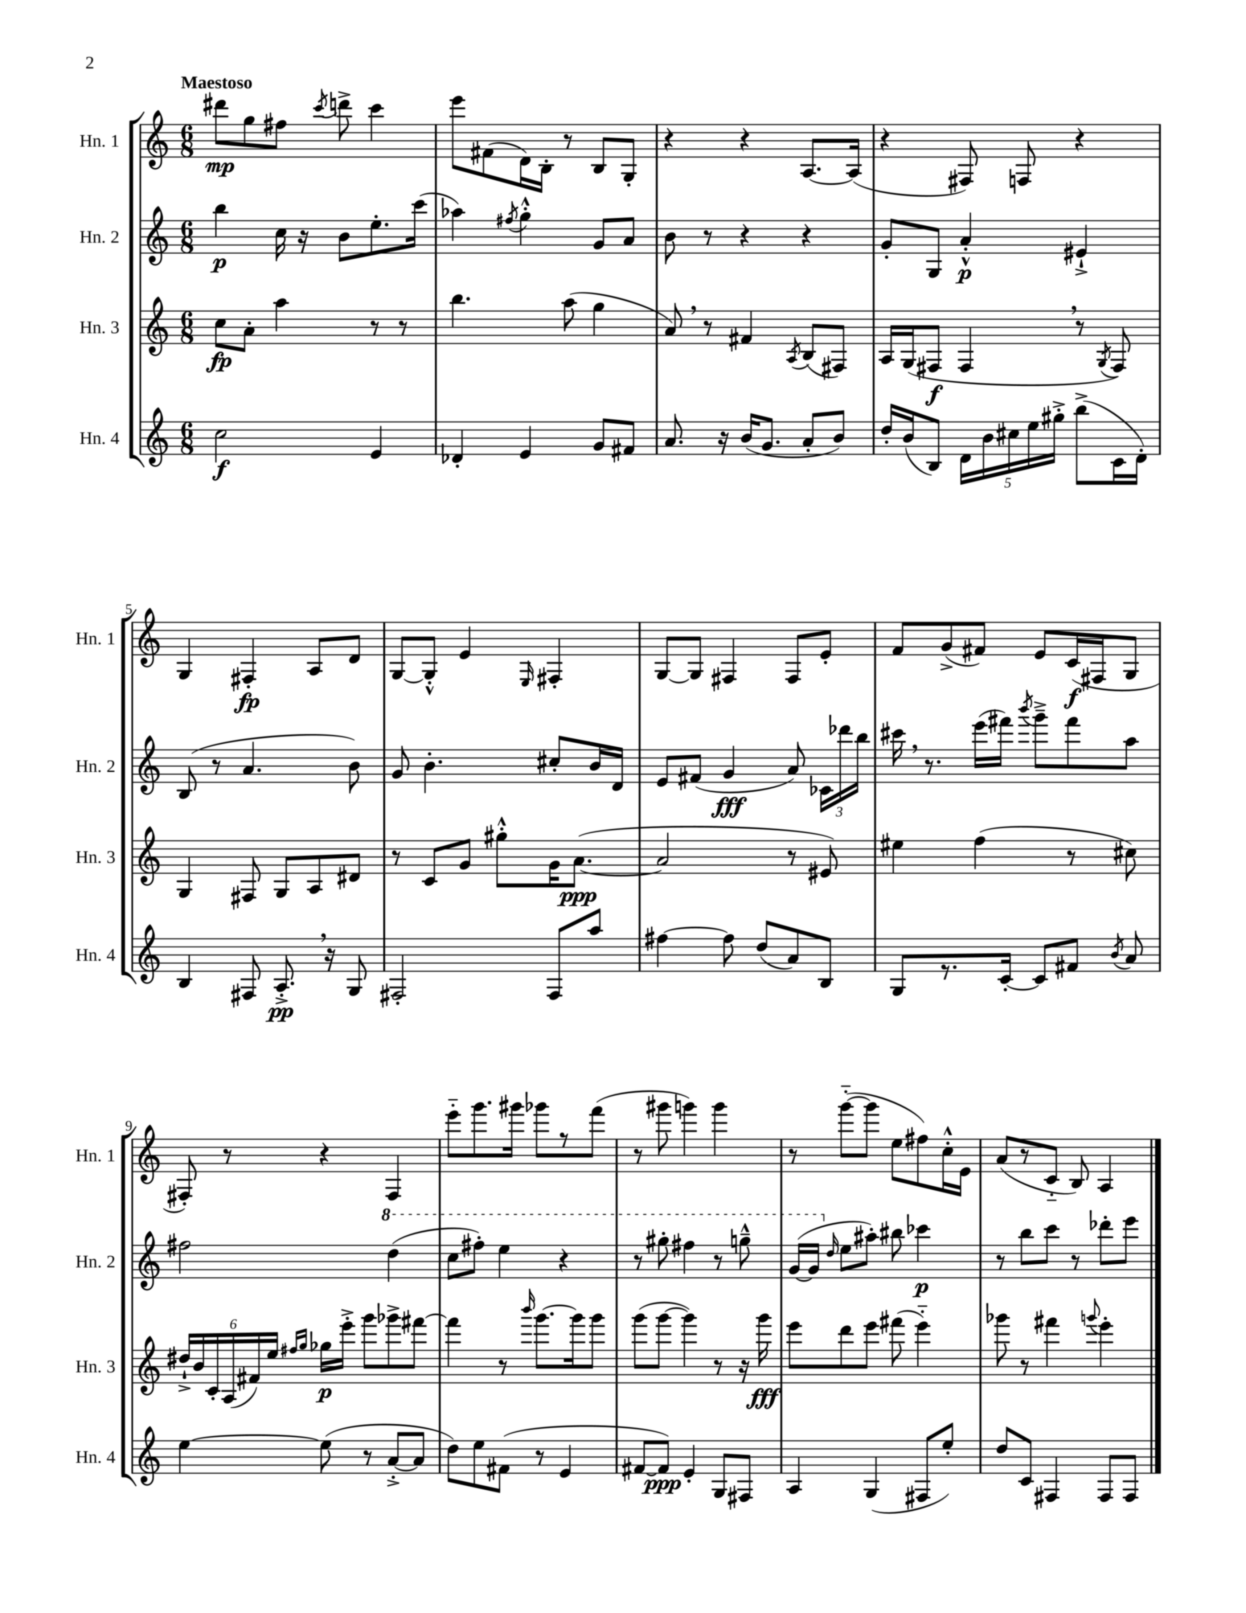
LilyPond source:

<<
\new StaffGroup <<
\new Staff = "s0" \with { instrumentName = "Hn. 1" shortInstrumentName = "Hn. 1" } {
    \clef treble \key c \major \numericTimeSignature \time 6/8 \tempo "Maestoso"
    \autoBeamOff dis'''8[\mp g''8 fis''8] \acciaccatura { c'''8 } d'''8-> c'''4 |
    e'''8[ fis'8( d'16) b16]-. r8 b8[ g8]-. |
    r4 r4 a8.[~ a16]( |
    r4 fis8) f8 r4 |
    g4 fis4-.\fp a8[ d'8] |
    g8[~ g8]-.-^ e'4 \grace { e16 } fis4-. |
    g8[~ g8] fis4 fis8[ e'8]-. |
    f'8[ g'8->( fis'8]) e'8[ c'16\f( fis16 g8] |
    fis8-.) r8 r4 fis4 |
    e'''8[-_ g'''8. gis'''16] ges'''8[ r8 f'''8]( |
    r8 gis'''8 g'''4) g'''4 |
    r8 g'''8[~-_( g'''8] e''8[ fis''8) c''16-.-^ e'16] |
    a'8[( r8 c'8]-_ b8) a4 \bar "|." |
}
\new Staff = "s1" \with { instrumentName = "Hn. 2" shortInstrumentName = "Hn. 2" } {
    \clef treble \key c \major \numericTimeSignature \time 6/8
    \autoBeamOff b''4\p c''16 r16 b'8[ e''8.-. c'''16]( |
    aes''4) \acciaccatura { fis''8 } g''4-.-^ g'8[ a'8] |
    b'8 r8 r4 r4 |
    g'8[-. g8] a'4-.-^\p eis'4-!-> |
    b8( r8 a'4. b'8) |
    g'8 b'4.-. cis''8[-. b'16 d'16] |
    e'8[ fis'8]( g'4\fff a'8) \tuplet 3/2 { ces'16[ des'''16 b''16] } |
    cis'''16 \breathe r8. e'''16[( fis'''16]) \acciaccatura { b'''8 } g'''8[---> fis'''8 a''8] |
    fis''2 \ottava #1 d'''4( |
    c'''8[ fis'''8]-.) e'''4 r4 |
    r8 gis'''8-. fis'''4 r8 g'''8---^ |
    g''16[~( g''16] \ottava #0 \grace { d''16 } e''8[ ais''8]-.) bis''8 ces'''4\p |
    r8 b''8[ c'''8] r8 des'''8[-. e'''8] \bar "|." |
}
\new Staff = "s2" \with { instrumentName = "Hn. 3" shortInstrumentName = "Hn. 3" } {
    \clef treble \key c \major \numericTimeSignature \time 6/8
    \autoBeamOff c''8[\fp a'8]-. a''4 r8 r8 |
    b''4. a''8( g''4 |
    a'8) \breathe r8 fis'4 \acciaccatura { a8 } b8[( fis8]) |
    a16[ g16( fis8]\f fis4 \breathe r8 \acciaccatura { g8 } fis8) |
    g4 fis8 g8[ a8 dis'8] |
    r8 c'8[ g'8] gis''8[-.-^ g'16 a'8.]~\ppp( |
    a'2 r8 eis'8) |
    eis''4 f''4( r8 cis''8) |
    \tuplet 6/4 { dis''16[-!-> b'16 c'16-. a16( fis'16) e''16] } \grace { fis''16[ g''16] } ges''16[\p e'''16]-.-> g'''8[ ges'''8-> fis'''8]~ |
    fis'''4 r8 \grace { b'''16 } g'''8.[~ g'''16 g'''8] |
    g'''8[( g'''8]~ g'''4) r8 r16 g'''16\fff |
    e'''8[ d'''8 e'''8] fis'''8( e'''4-_) |
    ges'''8 r8 fis'''4 \appoggiatura { g'''8 } e'''4-. \bar "|." |
}
\new Staff = "s3" \with { instrumentName = "Hn. 4" shortInstrumentName = "Hn. 4" } {
    \clef treble \key c \major \numericTimeSignature \time 6/8
    \autoBeamOff c''2\f e'4 |
    des'4-. e'4 g'8[ fis'8] |
    a'8. r16 b'16[( g'8.] a'8[-. b'8]) |
    d''16[-. b'16( b8]) \tuplet 5/4 { d'16[ b'16 cis''16 e''16 gis''16]-.-> } b''8[->( c'16 d'16]-.) |
    b4 fis8 a8.-.->\pp \breathe r16 g8 |
    fis2-. fis8[ a''8] |
    fis''4~ fis''8 d''8[( a'8) b8] |
    g8[ r8. c'16]~-. c'8[ fis'8] \acciaccatura { b'8 } a'8 |
    e''4~ e''8( r8 a'8[~-.-> a'8] |
    d''8[) e''8 fis'8]( r8 e'4 |
    fis'8[~ fis'8]\ppp) e'4-. g8[ fis8] |
    a4 g4( fis8[ e''8]-.) |
    d''8[ c'8] fis4 fis8[ fis8] \bar "|." |
}
>>
>>
